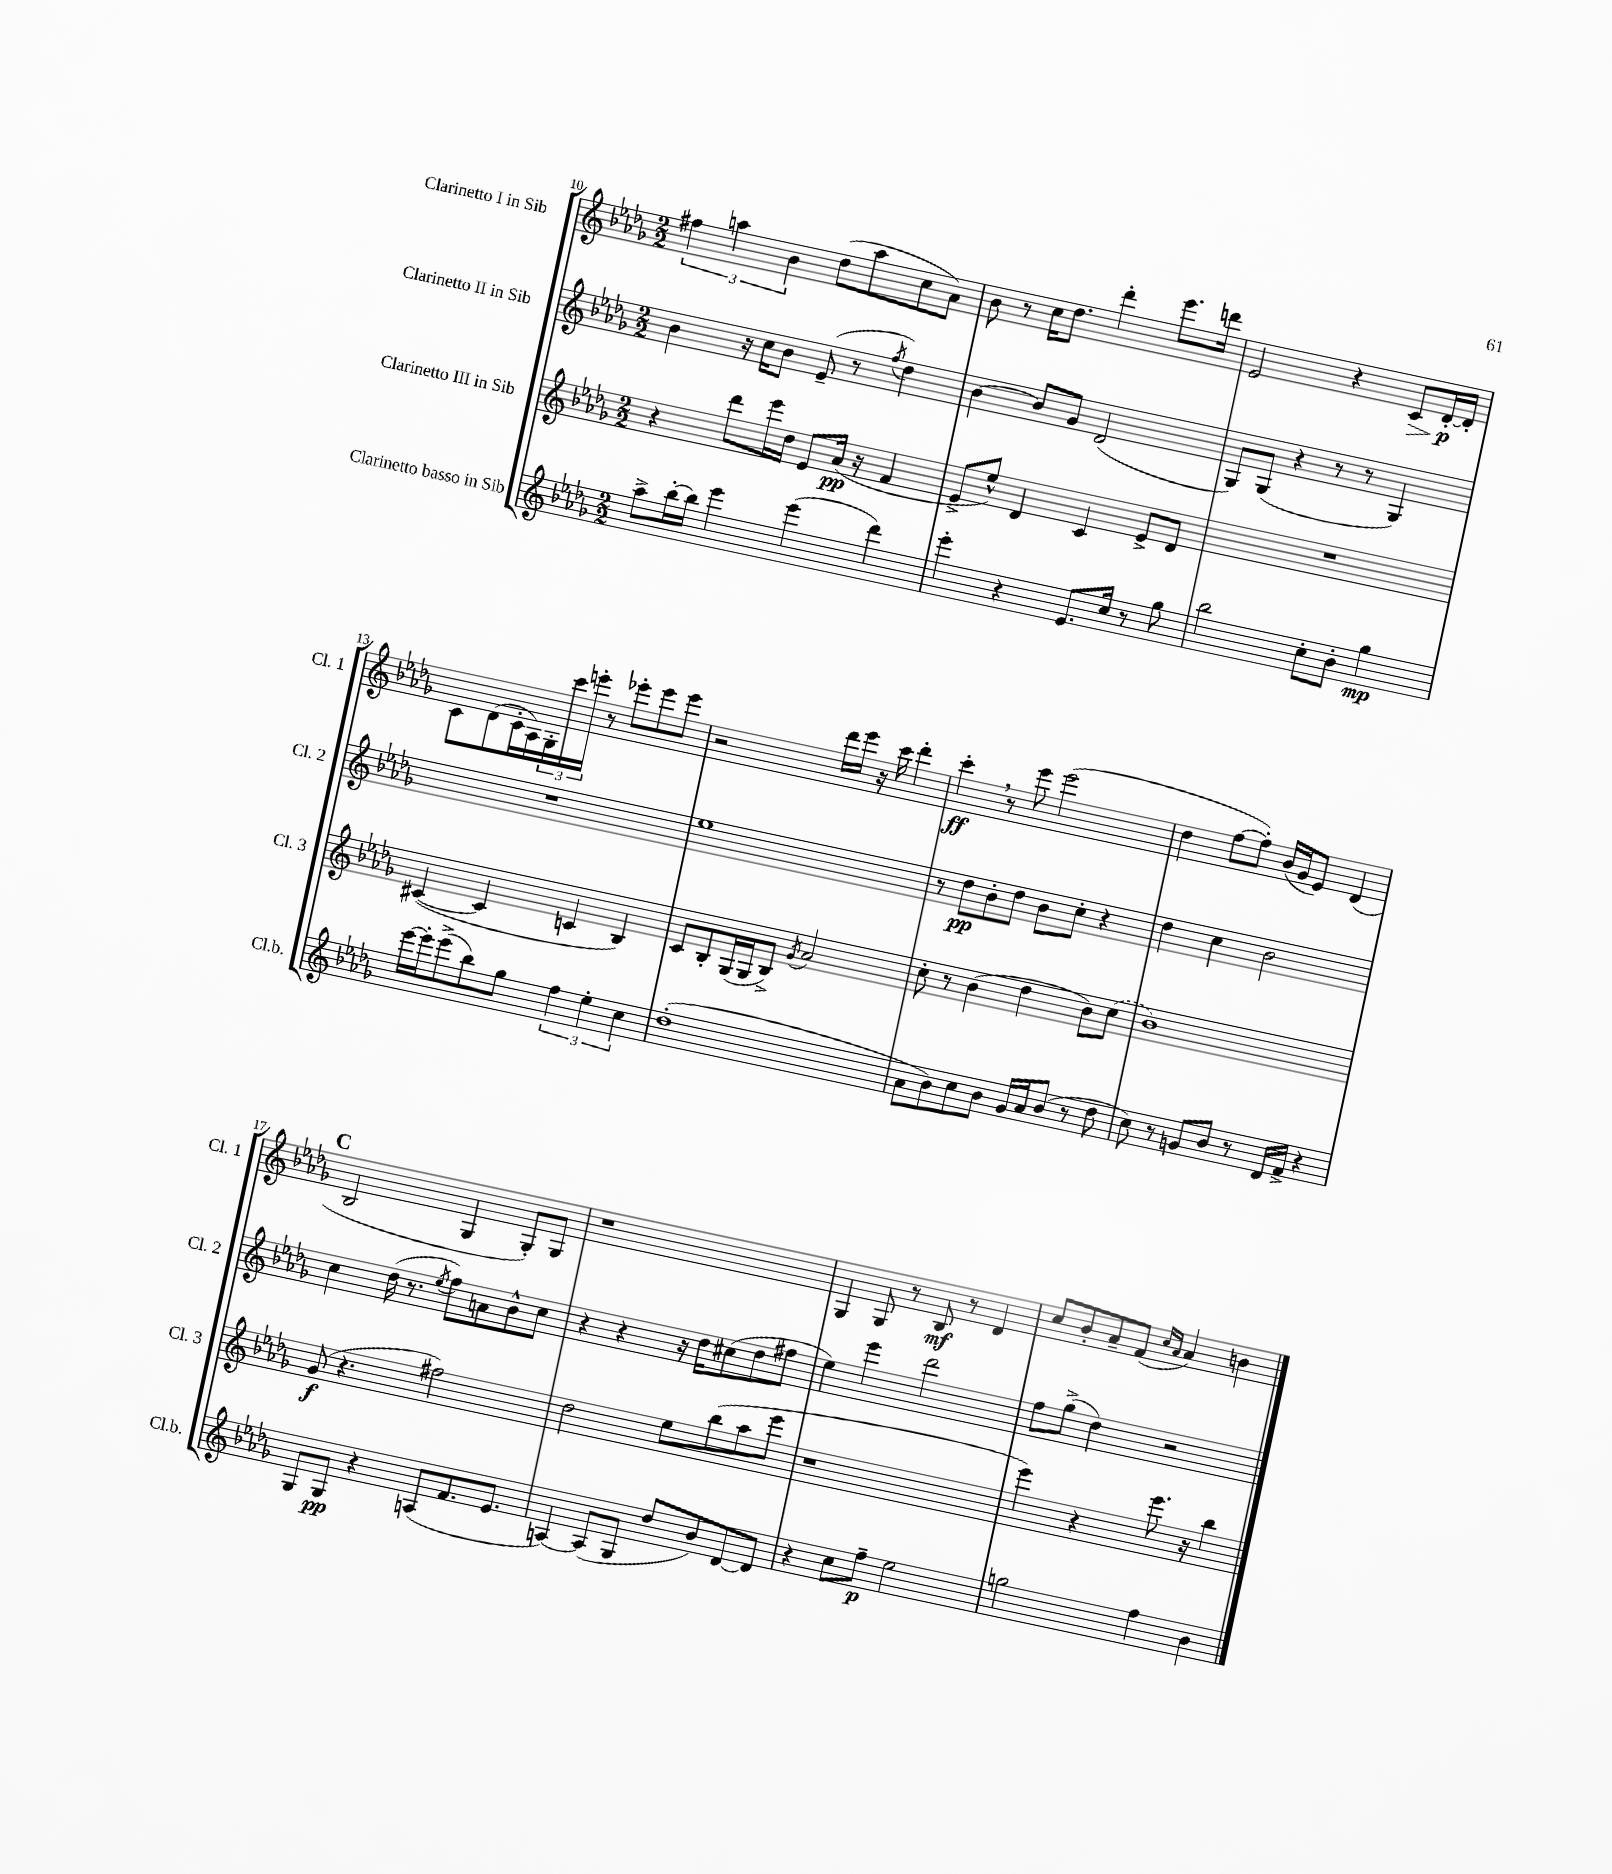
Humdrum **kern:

**kern	**kern	**kern	**kern
*staff4	*staff3	*staff2	*staff1
*clefG2	*clefG2	*clefG2	*clefG2
*k[b-e-a-d-g-]	*k[b-e-a-d-g-]	*k[b-e-a-d-g-]	*k[b-e-a-d-g-]
*M2/2	*M2/2	*M2/2	*M2/2
8aa-^\L	4r	4b-\	6ff#\
[16bb-'\L	.	.	.
.	.	.	6aa\
16bb-\]JJ	.	.	.
4eee-\	8ddd-\L	16r	.
.	.	16cc\LK	.
.	.	.	6b-\
.	16eee-\L	8b-\J	.
.	16dd-\JJ	.	.
(4eee-\	8e-/L	(8e-~/	(8dd-\L
.	(16a-/Jk	8r	8aa\
.	16r	.	.
.	.	8qff/	.
4ddd-\)	4f/	4dd-\)	8cc\
.	.	.	8a-\J)
=	=	=	=
4eee-'\	8e-^/L	[4b-\	8b-\
.	8ee-^^/J)	.	8r
4r	4d-/	8b-/]L	16cc\LK
.	.	.	8.dd-\J
.	.	8g-/J	.
8.e-/L	4c/	(2d-/	4ddd-'\
16cc/Jk	.	.	.
8r	8e-^/L	.	8.eee-\L
8gg-\	8d-/J	.	.
.	.	.	16ddd\Jk
=	=	=	=
2bb-\	1r	8G-/L)	2e-/
.	.	(8G-/J	.
.	.	4r	.
8cc'\L	.	8r	4r
8b-'\J	.	8r	.
4gg-\	.	4G-/)	8c/L
.	.	.	[16d-'/L
.	.	.	16d-'/]JJ
=	=	=	=
[16eee-\LL	([4c#/	1r	8c\L
16eee-'\]J	.	.	.
(8eee-^\	.	.	(8d-\
8bb-\)	4c#/]	.	16c'\L
.	.	.	16A-\)
8gg-\J	.	.	24G-'\
.	.	.	24ccc\
.	.	.	24eee'\JJ
6ff\	4c/	.	8r
.	.	.	8eee-'\L
6ee-'\	.	.	.
.	4B-/)	.	8eee-\
6cc\	.	.	.
.	.	.	8eee-\J
=	=	=	=
(1dd-'	8c/L	1ee-	2r
.	8B-'/	.	.
.	(16G-/L	.	.
.	16G-/J	.	.
.	8B-^/J)	.	.
.	8qg-/	.	.
.	2a-/	.	16ddd-\LL
.	.	.	16eee-\JJ
.	.	.	16r
.	.	.	16ccc\
.	.	.	4ddd-'\
=	=	=	=
8a-\L	8cc'\	8r	4ccc'\
8b-\)	8r	8dd-\L	.
8cc\	(4b-\	8b-'\	8r
8b-\J	.	8dd-\J	8eee-\
16g-/LL	4dd-\	8b-\L	(2eee-\
16a-/J	.	.	.
(8b-/J	.	8cc'\J	.
8r	8b-\L)	4r	.
8dd-\	(8cc\J	.	.
=	=	=	=
8cc\)	1b-)	4dd-\	4dd-\
8r	.	.	.
8g/L	.	4cc\	[8ff\L
8b-/J	.	.	8ff'\]J)
8r	.	2b-\	(16b-/LL
.	.	.	16g-/J
16d-/LL	.	.	8e-/J)
16f^/JJ	.	.	.
4r	.	.	(4d-/
=	=	=	=
8G-/L	(8g-/	4cc\	2B-/
8G-/J	4.r	.	.
4r	.	(16dd-\	.
.	.	8.r	.
.	.	8qee-/	.
(8A/L	2ff#\)	8ff\L)	4G-/
8.f/	.	8a\	.
.	.	8b-^^\	8G-'/L)
8.e-/J	.	.	.
.	.	8cc\J	8G-/J
=	=	=	=
[4A/)	2dd-\	4r	1r
(8A/]L	.	4r	.
8G-/J	.	.	.
8dd-/L	8ee-\L	16r	.
.	.	16dd-\LK	.
8b-/)	(8bb-\	(8cc#\	.
[8d-/	8aa-\	8dd-\	.
8d-/]J	8eee-\J	8ff#\J	.
=	=	=	=
4r	1r	4ee-\)	4G-/
8cc\L	.	4eee-\	8G-/
8ff~\J	.	.	8r
2ee-\	.	2ddd-\	8B-/
.	.	.	8r
.	.	.	4d-/
=	=	=	=
2gg\	4eee-\)	8ff\L	8cc/L
.	.	(8gg-^\J	8b-'/
.	4r	4dd-\)	8a-~/
.	.	.	(8f/J
.	.	.	16qqcc/LL
.	.	.	16qqa-/JJ
4ff\	8.eee-\	2r	4a-/)
.	16r	.	.
4b-\	4bb-\	.	4b\
==	==	==	==
*-	*-	*-	*-
